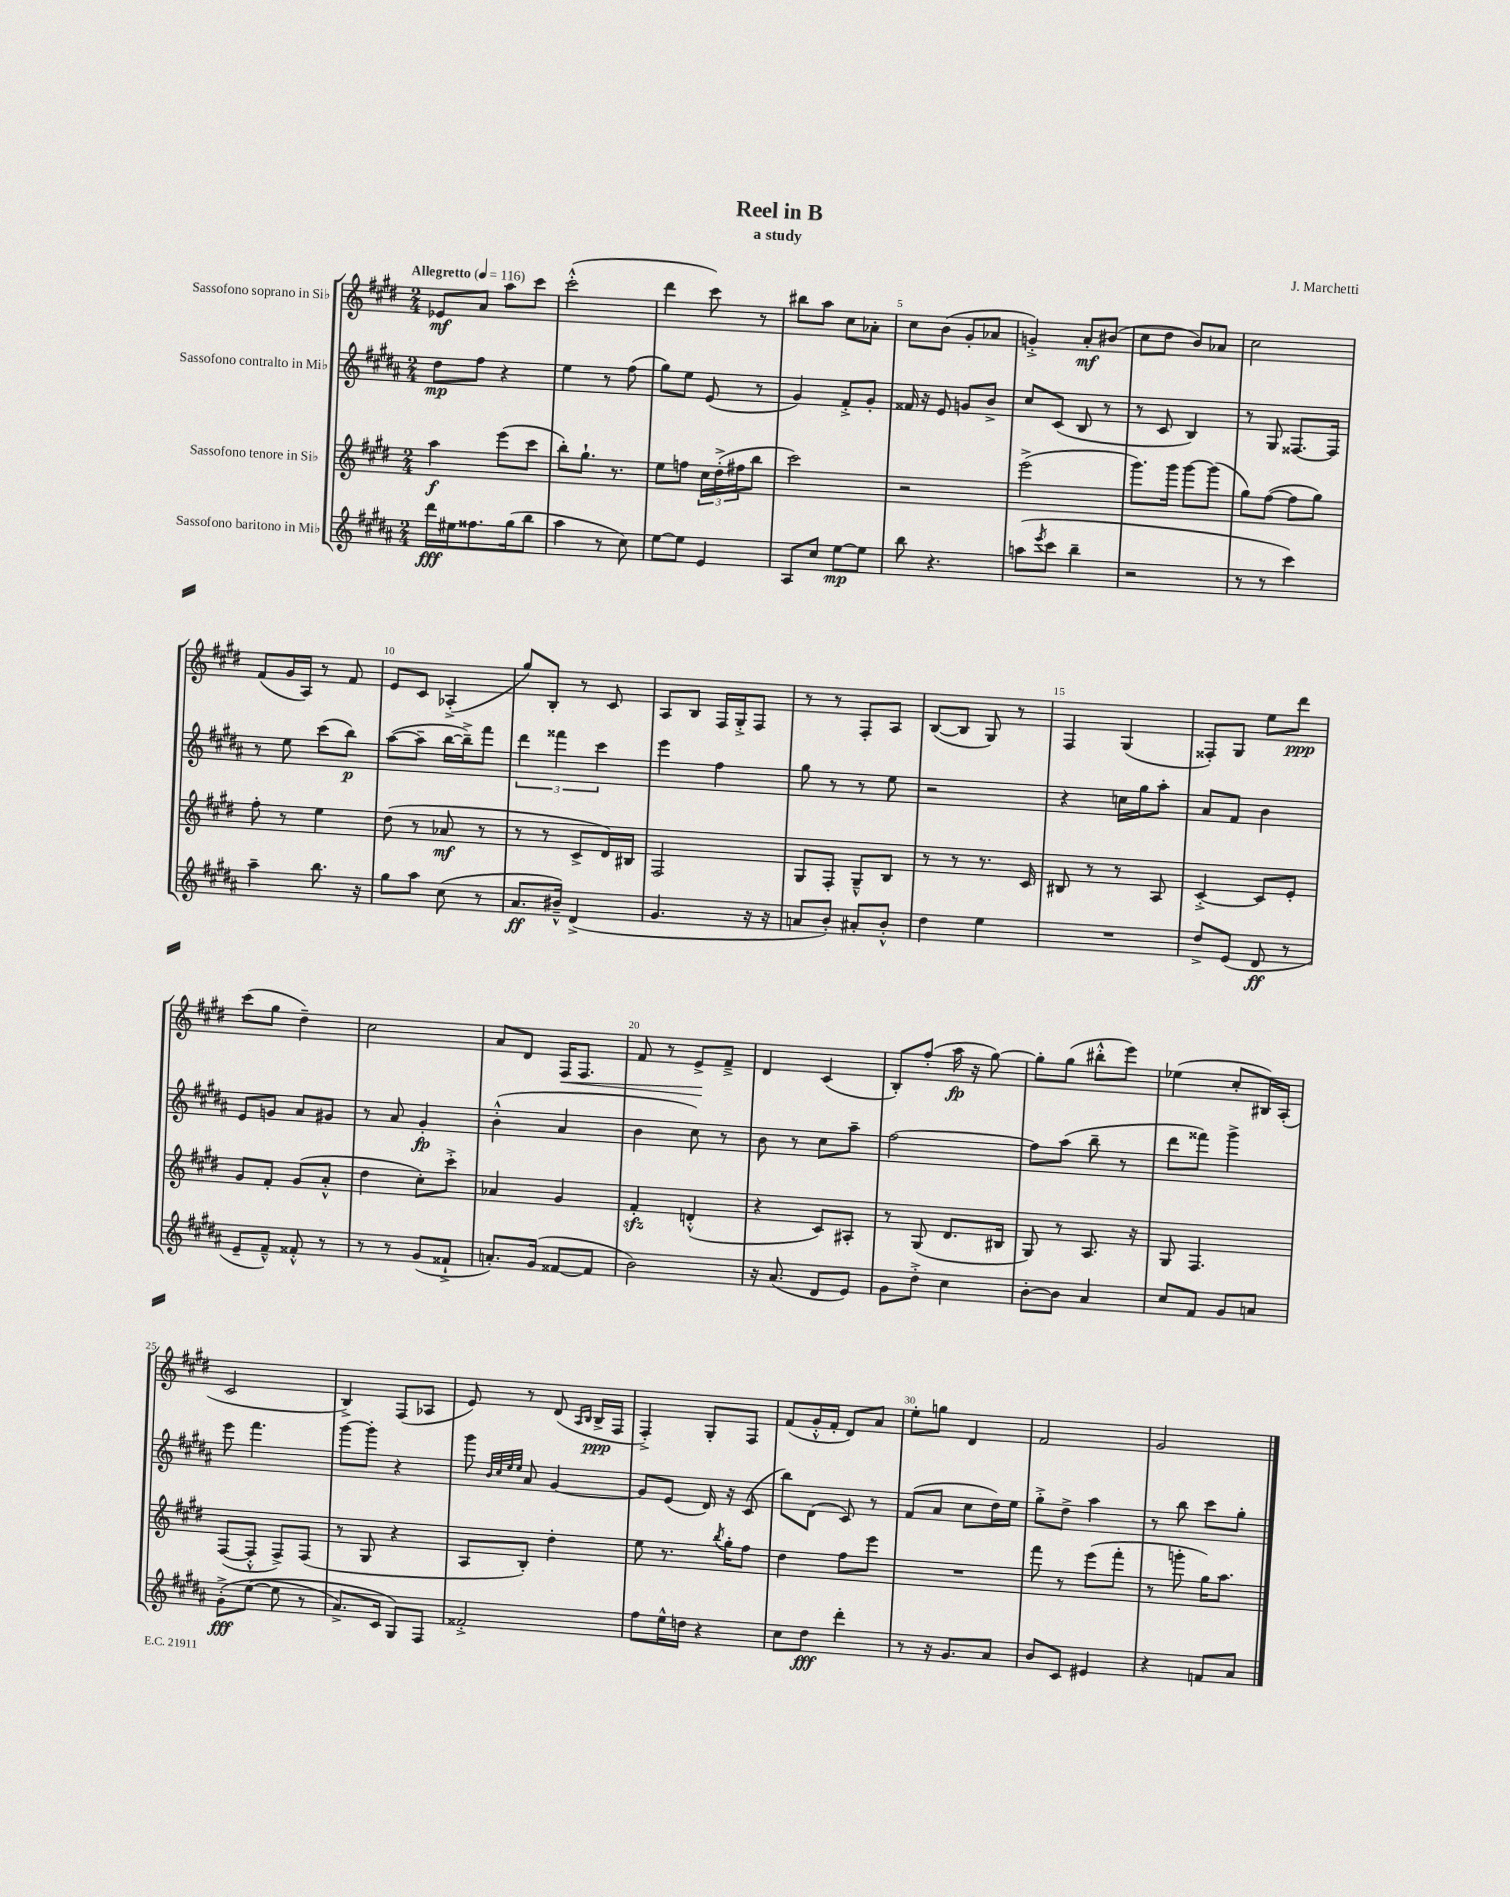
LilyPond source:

\header { title = "Reel in B" composer = "J. Marchetti" subtitle = "a study" }
<<
\new StaffGroup <<
\new Staff = "s0" \with { instrumentName = "Sassofono soprano in Sib" } {
    \clef treble \key e \major \numericTimeSignature \time 2/4 \tempo "Allegretto" 4 = 116
    ees'8\mf a'8 a''8 cis'''8 |
    cis'''2-.-^( |
    dis'''4 cis'''8) r8 |
    bis''8 a''8 cis''8 aes'8-. |
    cis''8 b'8( gis'8-. aes'8 |
    g'4-.->) a'8-.\mf bis'8( |
    cis''8 dis''8 b'8) aes'8 |
    cis''2 |
    fis'8( gis'16 a16) r8 fis'8 |
    e'8 cis'8 aes4-.->( |
    gis''8) b8-. r8 cis'8 |
    a8 b8 fis16 gis16-.-> fis8 |
    r8 r8 fis8-. a8 |
    b8~( b8 gis8) r8 |
    fis4 gis4( |
    fisis8-.) gis8 e''8 dis'''8\ppp |
    cis'''8( gis''8 dis''4--) |
    cis''2 |
    a'8 dis'8 fis16\< fis8. |
    fis'8 r8 e'8->\! fis'8---> |
    dis'4 cis'4( |
    b8-.) fis''8-.( a''16\fp r16 gis''8~) |
    gis''8-. gis''8( bis''8-.-^ e'''8) |
    ees''4( cis''8-. bis16) a16-.( |
    cis'2 |
    b4->) fis8( aes8 |
    e'8) r8 dis'8( \grace { a16 b16 } b16->\ppp fis16 |
    fis4-.->) gis8-. fis8 |
    fis'8( gis'16-.-^ fis'16-. dis'8) a'8 |
    e''8-. g''8 dis'4 |
    fis'2 |
    gis'2 \bar "|." |
}
\new Staff = "s1" \with { instrumentName = "Sassofono contralto in Mib" } {
    \clef treble \key b \major \numericTimeSignature \time 2/4
    dis''8\mp fis''8 r4 |
    e''4 r8 fis''8( |
    gis''8) e''8 e'8( r8 |
    gis'4) fis'8-.-> gis'8-. |
    fisis'16 r16 e'8 g'8 b'8-> |
    cis''8 cis'8( b8 r8 |
    r8 cis'8 b4) |
    r8 gis8 fisis8.~ fisis16 |
    r8 e''8 cis'''8( b''8\p) |
    ais''8~( ais''8-- b''16~ b''16--->) fis'''8 |
    \tuplet 3/2 { dis'''4 fisis'''4 cis'''4 } |
    e'''4 fis''4 |
    gis''8 r8 r8 e''8 |
    r2 |
    r4 c''16 gis''16 ais''8-. |
    ais'8 fis'8 b'4 |
    e'8 g'8 ais'8 gis'8 |
    r8 ais'8 gis'4-.\fp |
    b'4-.-^( ais'4 |
    b'4 cis''8) r8 |
    b'8 r8 cis''8 ais''8-- |
    fis''2~ |
    fis''8 ais''8( b''8-- r8 |
    dis'''8 fisis'''8) gis'''4-> |
    e'''8 fis'''4. |
    gis'''8~ gis'''8-. r4 |
    gis'''8 \grace { b'32 cis''32 e''32 e''32 } ais'8 gis'4~ |
    gis'8 e'8( dis'16) r16 cis'8( |
    b''8) dis'8( cis'8) r8 |
    fis'8( ais'8 cis''8 dis''16) e''16 |
    gis''8-.-> dis''8-> ais''4 |
    r8 b''8 cis'''8 gis''8-. \bar "|." |
}
\new Staff = "s2" \with { instrumentName = "Sassofono tenore in Sib" } {
    \clef treble \key e \major \numericTimeSignature \time 2/4
    a''4\f e'''8( cis'''8 |
    b''8-.) gis''8.-! r8. |
    e''8 f''8 \tuplet 3/2 { cis''16 dis''16-.->( fis''16 } b''8 |
    cis'''2) |
    r2 |
    e'''2->( |
    gis'''8.) gis'''16 gis'''8~ gis'''8( |
    gis''8) fis''8~( fis''8 gis''8) |
    fis''8-. r8 e''4 |
    dis''8( r8 aes'8\mf r8 |
    r8 r8 cis'8-> dis'16) bis16 |
    fis2 |
    gis8 fis8-. gis8---^ b8 |
    r8 r8 r8. cis'16 |
    bis8 r8 r8 a8 |
    cis'4~-.-> cis'8 e'8-. |
    gis'8 fis'8-. gis'8( a'8-.-^ |
    dis''4 cis''8-.) cis'''8-.-> |
    aes'4 gis'4 |
    fis'4-.\sfz d'4-.-^( |
    r4 cis'8) ais8-. |
    r8 gis8( dis'8. bis16 |
    gis8) r8 a8. r16 |
    gis8 fis4. |
    fis8~( fis8-.-^ fis8->) fis8( |
    r8 gis8 r4 |
    a8 b8-.) dis''4-. |
    e''8 r8. \acciaccatura { b''8 } gis''16-. fis''8 |
    dis''4 fis''8 e'''8 |
    R2 |
    fis'''8 r8 e'''8( fis'''8-. |
    r8 g'''8-. gis''16) a''8. \bar "|." |
}
\new Staff = "s3" \with { instrumentName = "Sassofono baritono in Mib" } {
    \clef treble \key b \major \numericTimeSignature \time 2/4
    dis'''16\fff eis''16 fisis''8. gis''16( b''8 |
    ais''4 r8 cis''8) |
    e''8~ e''8 e'4 |
    ais8 cis''8 e''8~\mp e''8 |
    b''8 r4. |
    a''8( \acciaccatura { e'''8 } cis'''8 b''4-- |
    r2 |
    r8 r8 cis'''4) |
    ais''4-- b''8. r16 |
    gis''8 ais''8 cis''8( r8 |
    ais'8.\ff bis'16---^) dis'4->( |
    gis'4. r16 r16 |
    a'8 b'8-.) ais'8-. b'8-.-^ |
    dis''4 e''4 |
    R2 |
    dis''8-> e'8( dis'8\ff r8 |
    e'8-- fis'8---^) fisis'8-.-^ r8 |
    r8 r8 gis'8( fisis'8-!-> |
    a'8.-.) gis'16( fisis'8~ fisis'8 |
    b'2) |
    r16 ais'8.( dis'8 e'8) |
    gis'8 dis''8-.-> cis''4 |
    b'8~-. b'8 ais'4 |
    cis''8 fis'8 gis'8 a'8 |
    gis'8-.->\fff\( e''8~( e''8 r8 |
    ais'8.->) cis'16 gis8\) fis8 |
    fisis'2-.-> |
    fis''8 e''16-^ d''16 r4 |
    cis''8 dis''8\fff dis'''4-. |
    r8 r16 gis'8. ais'8 |
    b'8 cis'8 eis'4 |
    r4 f'8 ais'8 \bar "|." |
}
>>
>>
\layout { \context { \Score \override BarNumber.break-visibility = ##(#f #t #t) barNumberVisibility = #(every-nth-bar-number-visible 5) } }
